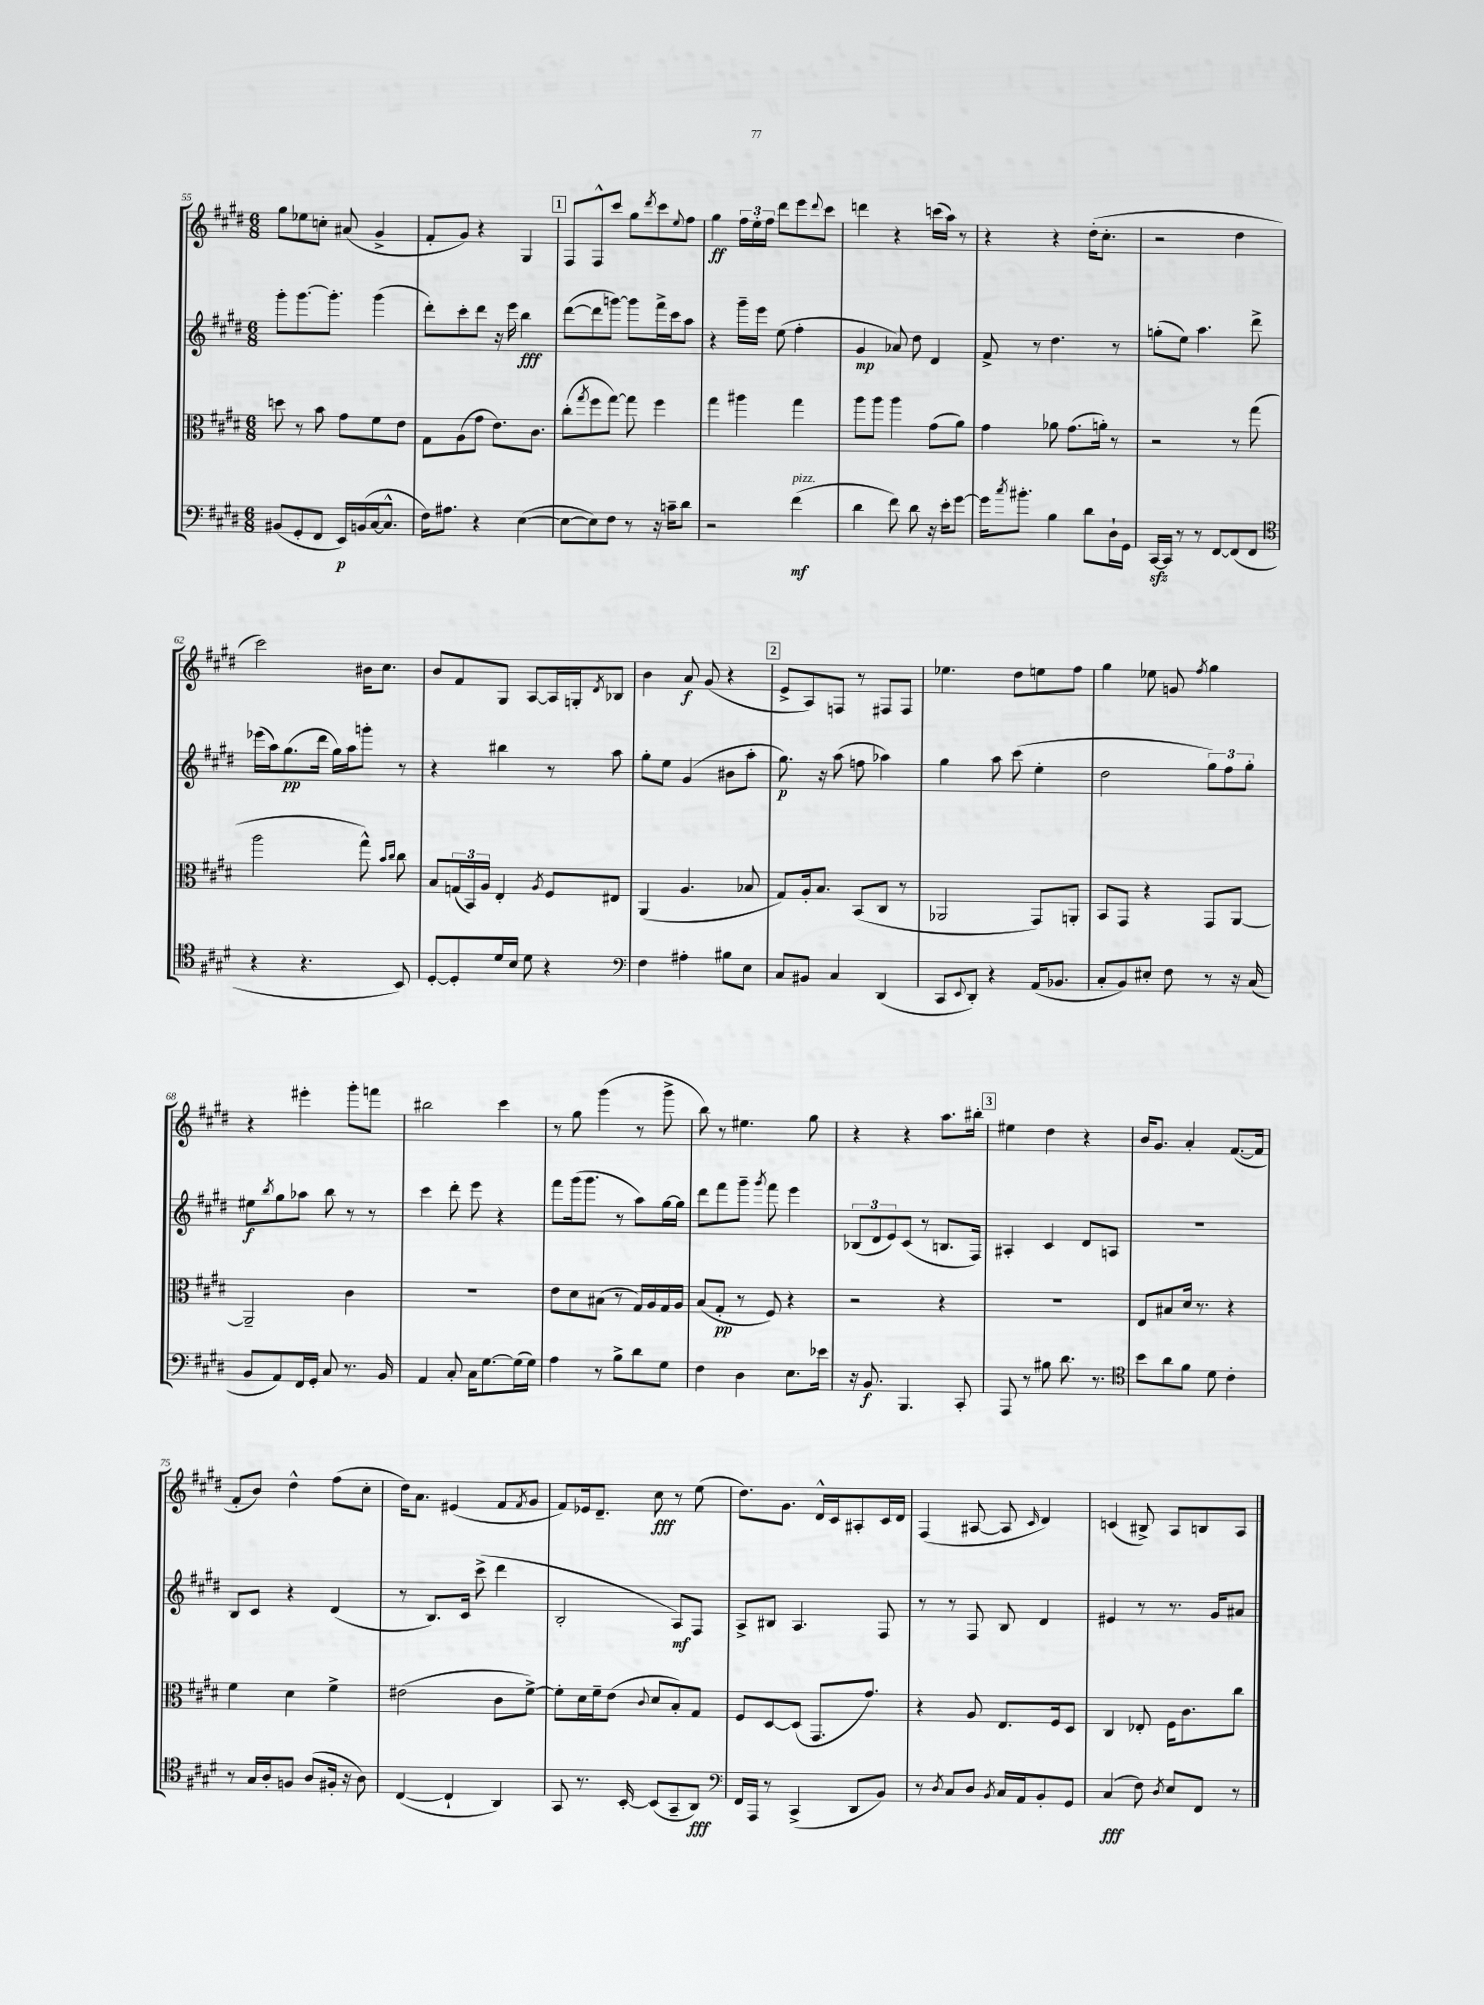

**kern	**kern	**kern	**kern
*staff4	*staff3	*staff2	*staff1
*clefF4	*clefC3	*clefG2	*clefG2
*k[f#c#g#d#]	*k[f#c#g#d#]	*k[f#c#g#d#]	*k[f#c#g#d#]
*M6/8	*M6/8	*M6/8	*M6/8
(8BB#/L	8dd\	8ggg#'\L	8gg#\L
8GG#'/	8r	[8.ggg#\	8ee-\
8FF#/J	8b\	.	8cc'\J
.	.	8.ggg#'\]J	.
16EE/LL)	8g#\L	.	(8a#/
(16BB/	.	.	.
[16C#/J	8f#\	(4ggg#\	4g#^/
8.C#^^/]J	.	.	.
.	8e\J	.	.
=	=	=	=
16F#\LK)	8G#\L	8ddd#'\L)	8f#'/L
8.A#\J	.	.	.
.	(8A\	8ccc#'\	8g#/J)
4r	8g#\J	8ddd#\J	4r
.	8.e\L)	16r	.
.	.	16eee\	.
([4E\	.	4bb\	4G#/
.	8.c#\J	.	.
=	=	=	=
8E\_L	(8cc#'\L	([8ddd#\L	8F#/L
.	8qgg#/	.	.
8E\])	8ff#\	8ddd#\]	8F#^^/
8F#\J	[8gg#\J)	[8ggg\J)	8ccc#/J
8r	8gg#\]	8ggg\]L	8gg#\L
.	.	.	8qddd#/
16r	4ff#\	16fff#^\L	8ccc#\
16c~\LK	.	16ccc#\J	.
.	.	.	8qqee/
8d#\J	.	8aa\J	8ff#\J
=	=	=	=
2r	4gg#\	4r	4gg#\
.	4aa#\	16ggg#~\LL	24ff#\LL
.	.	.	24ee'\
.	.	16eee\JJ	.
.	.	.	24ff#\JJ
.	.	(8ee\	8ddd#\L
(4f#\	4gg#\	4ff#'\	8eee\
.	.	.	8qqddd#/
.	.	.	8ccc#\J
=	=	=	=
4d#\	8aa\L	4g#/	4ddd\
.	8aa\J	.	.
8f#\)	4aa\	8a-/)	4r
8d#\	.	8dd#\	.
16r	(8g#\L	4d#/	(16ccc\LL
16e'\LK	.	.	16aa\JJ)
[8g#\J	8a\J)	.	8r
=	=	=	=
16g#\]LK	4g#\	8f#^/	4r
8qcc#/	.	.	.
8.b#'\J	.	.	.
.	.	8r	.
4B\	8a-\	4.dd#\	4r
.	(8.g#\L	.	.
8d#\L	.	.	(16dd#'\LK
.	16a'\Jk)	.	8.cc#'\J
16D#`\L	8r	8r	.
16GG#\JJ	.	.	.
=	=	=	=
[16CC#/LL	2r	(8gg'\L	2r
16CC#/]JJ	.	.	.
8r	.	8ee\J)	.
8r	.	4.aa\	.
[8FF#/L	.	.	.
(8FF#/]	8r	.	4dd#\
8FF#/J	(8gg#\	8ddd#^\	.
=	=	=	=
*clefC4	*	*	*
4r	2aa\	(16eee-\LL	2ccc#\)
.	.	16aa\J)	.
.	.	(8.gg#\	.
4.r	.	.	.
.	.	16ddd#\Jk	.
.	.	16gg#\LL)	.
.	.	16aa\J	.
.	8gg#^^\)	8ggg'\J	16b#\LK
.	.	.	8.cc#\J
.	16qqb/LL	.	.
.	16qqcc#/JJ	.	.
8BB/)	8cc#\	8r	.
=	=	=	=
[8D#'/L	8B/L	4r	8b/L
8D#'/]	(24G/L	.	8f#/
.	24BB/)	.	.
.	24A/JJ	.	.
16d#/L	4E'/	4bb#\	8G#/J
16B/JJ	.	.	.
8d#\	.	.	[8A/L
.	8qA/	.	.
4r	8F#/L	8r	16A/]L
.	.	.	16G'/J
.	.	.	8qd#/
.	8E#/J	8aa\	8B-/J
=	=	=	=
*clefF4	*	*	*
4F#\	(4AA/	8gg#'\L	4b\
.	.	8ee\J	.
4A#'\	4.A/	(4g#/	8a/
.	.	.	(8g#/
8B#\L	.	8b#\L	4r
8E\J	8B-/	8aa'\J	.
=	=	=	=
8C#/L	8G#/L)	8.gg#\)	8e^/L
8BB#/J	16A'/k	.	8A/)
.	8.B/J	16r	.
4C#/	.	(8aa\	8F/J
.	(8BB/L	8ff\	8r
(4DD#/	8C#/J	4aa-\)	8F#/L
.	8r	.	8F#/J
=	=	=	=
8CC#/L	2AA-/	4gg#\	4.ee-\
8qqEE/	.	.	.
8DD#'/J)	.	.	.
4r	.	8aa\	.
.	.	(8ccc#\	8dd#\L
(16AA/LK	8GG#/L)	4ee'\	8ee\
8.BB-/J	.	.	.
.	8AA'/J	.	8ff#\J
=	=	=	=
8C#'/L	8BB/L	2dd#\	4gg#\
8BB/)	8GG#/J	.	.
8E#'/J	4r	.	8ee-\
8F#\	.	.	8g/
.	.	.	8qff#/
8r	8GG#/L	12gg#\L)	4gg#\
.	.	12ff#\	.
16r	[8AA/J	.	.
.	.	12gg#'\J	.
(16C#/	.	.	.
=	=	=	=
8BB/L	2AA~/]	8ee#\L	4r
.	.	8qbb/	.
8AA/)	.	8gg#\	.
16FF#/L	.	8aa-\J	4eee#'\
16GG#'/JJ	.	.	.
8C#/	.	8bb\	.
8.r	4c#\	8r	8ggg#'\L
.	.	8r	8fff\J
16BB/	.	.	.
=	=	=	=
4AA/	2.r	4ccc#\	2bb#\
8C#'/	.	8ddd#'\	.
16C#\LK	.	8eee\	.
[8.G#\	.	.	.
.	.	4r	4ccc#\
(16G#\]L	.	.	.
16G#\JJ)	.	.	.
=	=	=	=
4A\	8e\L	8fff#\L	8r
.	8d#\	(16ggg#\k	8gg#\
.	.	8.ggg#\J	.
8r	(8B#\J	.	(4ggg#\
8B^\L	8r	8r	.
8d#\	16G#/LL)	8aa\L)	8r
.	16A/	.	.
8G#\J	16G#/	[16gg#\L	8ggg#^\
.	16A/JJ	16gg#\]JJ	.
=	=	=	=
4F#\	(8B/L	8ddd#\L	8bb\)
.	8G#'/J	8fff#\	8r
4D#\	8r	8ggg#~\J	4.ee#\
.	.	8qggg#/	.
.	8F#/)	8fff#\	.
8.E\L	4r	4eee\	.
.	.	.	8gg#\
16e-\Jk	.	.	.
=	=	=	=
16r	2r	(12B-/L	4r
8.BB/	.	.	.
.	.	12d#/	.
.	.	12e/)	.
4.BBB/	.	(8c#/J	4r
.	.	8r	.
.	4r	8.B/L	8.aa\L
8CC#'/	.	.	.
.	.	16F#/Jk)	16bb#'\Jk
=	=	=	=
8AAA/	2.r	4A#'/	4ee#\
8r	.	.	.
8B#\	.	4c#/	4dd#\
8.d#\	.	.	.
.	.	8d#/L	4r
8.r	.	.	.
.	.	8A/J	.
=	=	=	=
*clefC4	*	*	*
8b\L	8E/L	2.r	16b/LK
.	.	.	8.g#/J
8a\	8B#/	.	.
8f#\J	16d#/Jk	.	4a'/
.	8.r	.	.
8d#\	.	.	.
4c#'\	4r	.	([8.f#/L
.	.	.	16f#/]Jk
=	=	=	=
8r	4f#\	8B/L	8f#'/L
16G#/LL	.	8c#/J	8b/J)
16A'/J	.	.	.
8F/J	4d#\	4r	4dd#^^\
(8A/L	.	.	.
16F#'/Jk	4f#^\	(4d#/	(8ff#\L
16r	.	.	.
8A\)	.	.	8cc#'\J
=	=	=	=
([4C#/	(2e#\	8r	16dd#\LK)
.	.	.	8.a\J
.	.	8.B/L)	.
4C#`/]	.	.	(4e#/
.	.	16c#/Jk	.
.	.	(8ccc#^\	.
4AA/)	8c#\L	4ddd#\	8f#/L
.	.	.	8qf#/
.	[8f#^\J)	.	8g#/J
=	=	=	=
8GG#/	8f#'\]L	2B'/	8f#/L)
8.r	16d#\L	.	16e-/k
.	16f#~\J	.	8.d#~/J
.	(8e\J	.	.
[16BB'/	.	.	.
.	8qqc#/	.	.
(8BB/]L	8d#/L	.	8cc#\
8GG#~/	8B'/)	8A/L)	8r
8AA/J)	8G#/J	8F#/J	(8ee\
=	=	=	=
*clefF4	*	*	*
16FF#/LL	8F#/L	8A^/L	8.dd#\L)
16AAA/JJ	.	.	.
8r	[8D#/	8B#/J	.
.	.	.	8.g#\J
(4CC#^/	(8D#/]J	4.A/	.
.	8.GG#/L	.	16d#^^/LL
.	.	.	16c#/J
8DD#/L	.	.	8A#'/
.	8.g#/J)	.	.
8BB/J)	.	8F#/	16c#/L
.	.	.	16d#/JJ
=	=	=	=
8r	4r	8r	(4F#/
8qD#/	.	.	.
8C#/L	.	8r	.
8D#/J	8A/	8F#/	[8A#/
8qBB/	.	.	.
16C#/LL	8.E/L	8B/	8A#/]
16AA/J	.	.	.
.	.	.	16qqc#/
8BB'/	.	4d#/	4d#/)
.	16F#/k	.	.
8GG#/J	8D#/J	.	.
=	=	=	=
(4C#/	4C#/	4e#/	(4c/
8F#\)	8E-'/	8r	8B#^/)
8qD#/	.	.	.
8E/L	16F#\LK	8.r	8A/L
.	8.c#\	.	.
8FF#/J	.	.	8B/
.	.	16g#/LK	.
8r	8cc#\J	8a#/J	8A/J
==	==	==	==
*-	*-	*-	*-
